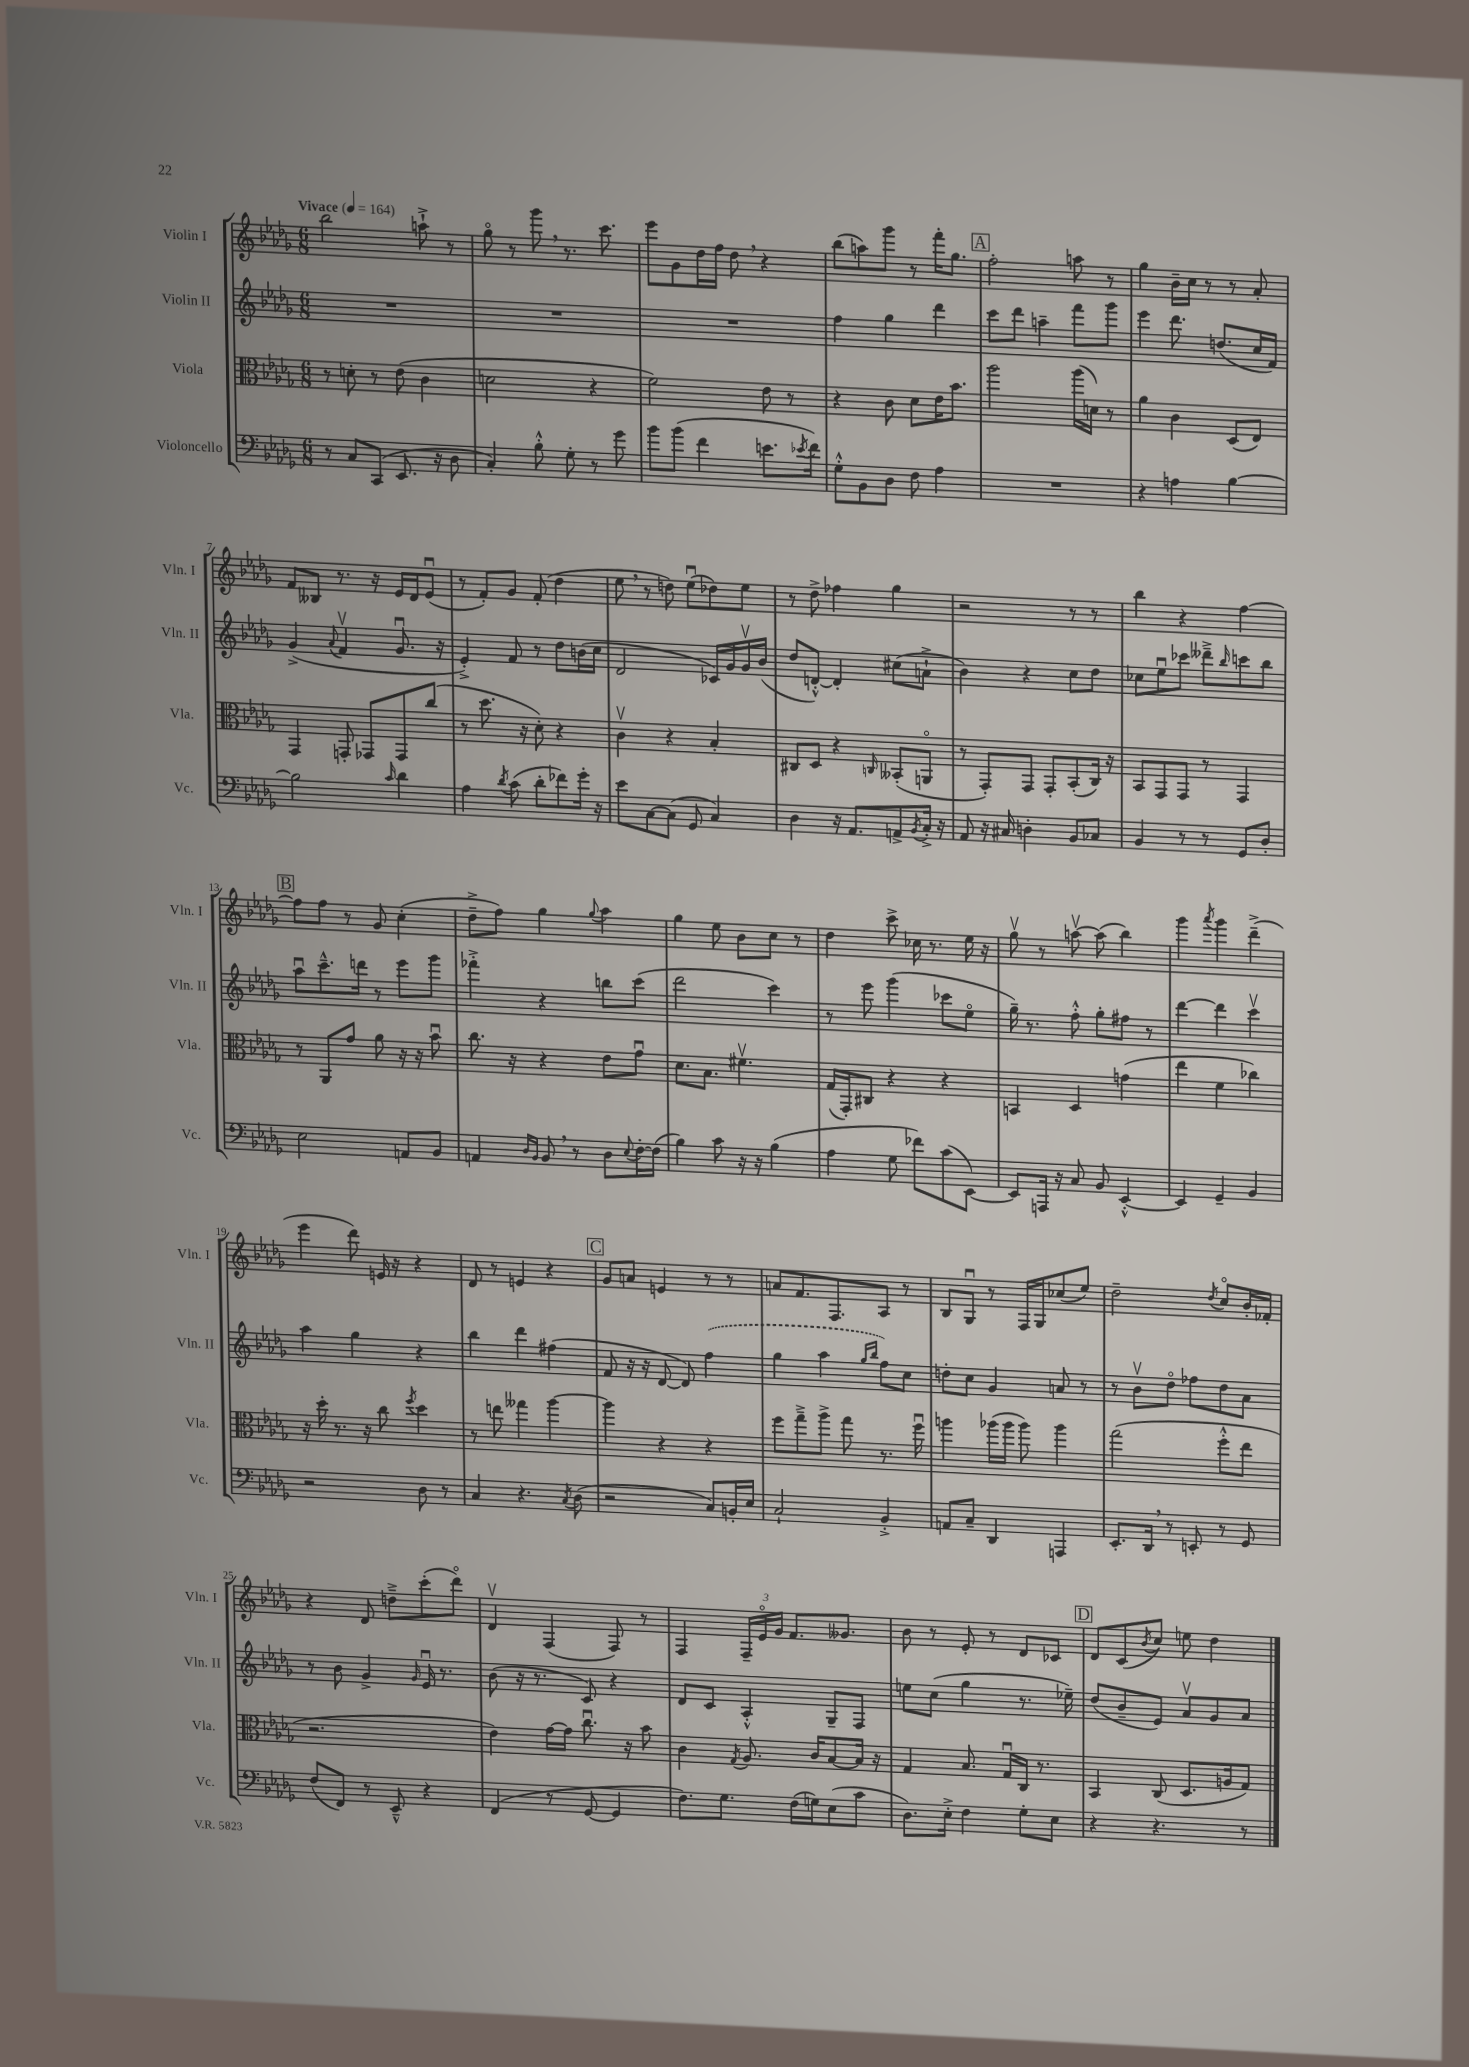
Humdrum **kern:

**kern	**kern	**kern	**kern
*part4	*part3	*part2	*part1
*staff4	*staff3	*staff2	*staff1
*I"Violoncello	*I"Viola	*I"Violin II	*I"Violin I
*I'Vc.	*I'Vla.	*I'Vln. II	*I'Vln. I
*clefF4	*clefC3	*clefG2	*clefG2
*k[b-e-a-d-g-]	*k[b-e-a-d-g-]	*k[b-e-a-d-g-]	*k[b-e-a-d-g-]
*M6/8	*M6/8	*M6/8	*M6/8
*MM164	*MM164	*MM164	*MM164
=1	=1	=1	=1
!	!	!	!LO:TX:a:B:t=Vivace
8r	8r	2.r	2bb-\
8C/L	8dn'\	.	.
(8CC/J	8r	.	.
8.EE-/	(8e-\	.	.
.	4c\	.	8aan`^\
16r	.	.	.
8D-\	.	.	8r
=2	=2	=2	=2
4C'/)	2dn\	2.r	8gg-\
.	.	.	8r
8B-'^^\	.	.	8ggg-,\
8G-'\	.	.	8.r
8r	4r	.	.
.	.	.	8.ccc\
8g-\	.	.	.
=3	=3	=3	=3
8b-\L	2f\)	2.r	8eee-\L
(8b-\J	.	.	8g-\
4f\	.	.	16dd-\L
.	.	.	16ff\JJ
.	.	.	8dd-,\
8.en\L	8e-\	.	4r
.	8r	.	.
8qe-X/	.	.	.
16f\Jk)	.	.	.
=4	=4	=4	=4
8G-'^^\L	4r	4ff\	(8bb-\L
8BB-\	.	.	8aan\)
8D-\J	8c\	4gg-\	8ggg-\J
8F\	8d-\L	.	8r
4A-\	16e-\K	4ddd-\	16fff'\KL
.	8.b-\J	.	8.gg-\J
!!LO:REH:place=s1:t=A
=5	=5	=5	=5
2.r	2aa-\	8ccc\L	2ff'\
.	.	8ddd-\J	.
.	.	4aan~\	.
.	(16aa-\LL	8fff\L	8aan\
.	16dn\JJ)	.	.
.	8r	8ggg-\J	8r
=6	=6	=6	=6
4r	4a-\	4eee-\	4gg-\
4An\	4c\	8.ddd-\	16b-~\LL
.	.	.	16cc\JJ
.	.	.	8r
.	.	(8.ddn/L	.
[4B-\	(8D-/L	.	8r
.	8E-/J)	16cc/L	8a-'/
.	.	16f/JJ)	.
!!LO:LB:g=z
=7	=7	=7	=7
2B-\]	4GG-/	(4g-^/	8f/L
.	.	.	8B--X/J
.	.	8qqa-/	.
.	8GGn'/	4fv/	8.r
.	8GG-X/L	.	.
.	.	.	16r
16qqc/	.	.	.
4d-\	8GG-/	8.g-u/	16e-/LL
.	.	.	16d-/J
.	(8cc/J	.	(8e-u/J
.	.	16r	.
=8	=8	=8	=8
4A-\	8r	4e-'^/)	8r
.	8.dd-\	.	8f'/L)
8qd-/	.	.	.
(8c\	.	8f/	8g-/J
.	16r	.	.
8d-'\L	8d-'\)	8r	(8f'/
8f-X\)	4r	8dd-\L	4dd-\
16g-'\Jk	.	(16bn\L	.
16r	.	16cc\JJ	.
=9	=9	=9	=9
8e-\L	4cv\	2d-/	8ee-,\
[8C\	.	.	8r
(8C\J]	4r	.	8ddn\)
8GG-/	.	.	(8ee-u\L
4C/)	4B-'/	16c-X/LL)	8dd-X\)
.	.	16g-/	.
.	.	16g-v/	8ee-\J
.	.	(16b-/JJ	.
=10	=10	=10	=10
4D-\	8C#X/L	8dd-/L	8r
.	8D-/J	[8dn'^^/J)	8dd-^\
16r	4r	4d'/]	4ff-X\
8.AA-/L	.	.	.
.	16qqCn/	.	.
8AAn^/	(8BB--X'/L	(8cc#X\L	4gg-\
8qBB-/	.	.	.
16C'^/Jk	8AAn/J	8an`^\J	.
16r	.	.	.
=11	=11	=11	=11
8AA-/	8r	4b-\)	2r
16r	8GG-'/L)	.	.
16C#X/	.	.	.
4Dn'\	8GG-/J	4r	.
.	8GG-'/L	.	.
8BB-/L	(8BB-'/	8cc\L	8r
8C-X/J	16C/Jk)	8dd-\J	8r
.	16r	.	.
=12	=12	=12	=12
4BB-/	8BB-/L	8cc-X\L	4bb-\
.	8GG-/	8ee-u\	.
8r	8GG-/J	8ccc-X\J	4r
8r	8r	8ddd--X~^\L	.
.	.	16qqbb-/	.
8GG-/L	4GG-/	8cccn\	[4ff\
8D-'/J	.	8bb-\J	.
!!LO:LB:g=z
!!LO:REH:place=s1:t=B
=13	=13	=13	=13
2E-\	8r	8aa-u\L	8ff\L]
.	8AA-/L	8.ccc~^^\	8ff\J
.	8g-/J	.	8r
.	.	16dddn\Jk	.
.	8a-\	8r	8g-/
8AAn/L	16r	8eee-\L	(4cc'\
.	16r	.	.
8BB-/J	8b-u\	8ggg-\J	.
=14	=14	=14	=14
4AAn/	8.cc\	4fff-X'^\	8dd-~^\L
.	.	.	8ff\J)
.	16r	.	.
16qqD-/LL	.	.	.
16qqBB-/JJ	.	.	.
8BB-,/	4r	4r	4gg-\
8r	.	.	.
.	.	.	8qqgg-/
8D-\L	8e-\L	8bbn\L	4aa-\
8qqE-/	.	.	.
[16F'\L	8g-u\J	(8ccc\J	.
(16F\JJ]	.	.	.
=15	=15	=15	=15
4B-\)	8.d-\L	2ddd-\	4gg-\
.	8.B-\J	.	.
8c\	.	.	8ee-\
16r	4.f#Xv\	.	8b-\L
16r	.	.	.
(4B-\	.	4ccc\)	8cc\J
.	.	.	8r
=16	=16	=16	=16
4A-\	(16G-/LL	8r	4dd-\
.	16GG-'/J)	.	.
.	8C#X/J	8eee-\	.
8G-\	4r	(4ggg-\	8ccc^\
8f-X\L)	.	.	16cc-X\
.	.	.	8.r
(8c\	4r	8ccc-X\L	.
[8EE-\J)	.	8ee-\J	16ee-\
.	.	.	16r
=17	=17	=17	=17
8EE-/L]	4BBn/	16gg-~\)	8gg-v\
.	.	8.r	.
16AAAn/Jk	.	.	8r
16r	.	.	.
8C/	4D-/	8ff'^^\	[8aanv\
8BB-/	.	8gg-'\L	(8aa\]
[4EE-'^^/	(4gn\	8ff#X\J	4bb-\)
.	.	8r	.
=18	=18	=18	=18
4EE-/]	4ee-\	[4ddd-\	4ggg-\
.	.	.	8qaaa-/
4GG-~/	4f\	4ddd-\]	4ggg-\
4BB-/	4cc-X\)	4cccv\	(4ddd-~^\
!!LO:LB:g=z
=19	=19	=19	=19
2r	16r	4aa-\	4eee-\
.	16dd-'\	.	.
.	8.r	.	.
.	.	4gg-\	8ddd-\)
.	16r	.	.
.	8cc\	.	16en/
.	.	.	16r
.	8qff/	.	.
8D-\	4dd-\	4r	4r
8r	.	.	.
=20	=20	=20	=20
4C/	8r	4bb-\	8d-/
.	8een\	.	8r
4.r	4gg--X\	4ddd-\	4en/
.	[4aa-\	(4ff#X\	4r
8qC/	.	.	.
(8D-\	.	.	.
!!LO:REH:place=s1:t=C
=21	=21	=21	=21
2r	4aa-\]	8f/	8g-/L
.	.	16r	8an/J
.	.	16r	.
.	4r	[8d-/	4en/
.	.	8d-/])	.
8C/L)	4r	(4ff\	8r
16BBn'/L	.	.	8r
16E-/JJ	.	.	.
=22	=22	=22	=22
2C`/	8ff\L	4gg-\	8an/L
.	8gg-~^\	.	8.f/
.	8aa-^\J	4aa-\	.
.	.	.	8.F/
.	8gg-\	.	.
.	.	16qqgg-/LL	.
.	.	16qqbb-/JJ	.
4BB-'^/	8.r	8ff\L)	8A-/J
.	.	8cc\J	8r
.	16ffu\	.	.
=23	=23	=23	=23
8AAn/L	4aan\	8ddn'\L	8B-/L
8C~/J	.	8cc\J	8G-u/J
4DD-/	(16aa-X\LL	4g-/	8r
.	16aa-\JJ	.	.
.	8aa-\)	.	16F/LL
.	.	.	16G-/J
4AAAn/	4aa-\	8an/	(8cc-X/
.	.	8r	8ee-/J)
=24	=24	=24	=24
8.EE-'/L	(2gg-\	8r	2dd-~\
.	.	8b-v\L	.
16DD-,/Jk	.	.	.
8r	.	8dd-\J	.
8EEn'/	.	8ff-X\L	.
.	.	.	8qdd-/
8r	8ff'^^\L	8dd-\	8cc/L
8GG-/	8ee-\J	8a-\J	16b-'/L
.	.	.	16f-X'/JJ
!!LO:LB:g=z
=25	=25	=25	=25
(8F/L	2.r	8r	4r
8FF/J)	.	8b-\	.
8r	.	4g-^/	8d-/
8EE-~^^/	.	.	8ddn~^\L
.	.	16qqg-/	.
4r	.	16e-u/	(8ccc'\
.	.	8.r	.
.	.	.	8ddd-\J)
=26	=26	=26	=26
(4FF/	4e-\)	(8b-\	4d-v/
.	.	16r	.
.	.	8.r	.
8r	[16g-\LL	.	(4F/
.	16g-\JJ]	.	.
[8GG-/	8.ccu\	8c/)	.
4GG-/]	.	4r	8F/)
.	16r	.	.
.	8b-\	.	8r
=27	=27	=27	=27
8.F\L)	4c\	8d-/L	4F/
.	.	8c/J	.
8.G-\J	.	.	.
.	8qG-/	.	.
.	8.A-/	4A-'^^/	24F~/LL
.	.	.	24e-/
.	.	.	24g-/JJ
(16F\LL	.	.	8.f/L
16Gn\J)	16c/KL	.	.
(8E-\	[8B-/	8G-~/L	.
.	.	.	8.g--X/J
8c\J	16B-/Jk]	8F/J	.
.	16r	.	.
=28	=28	=28	=28
8.D-\L)	4G-/	8een\L	8b-\
.	.	(8cc\J	8r
16E-'^\Jk	.	.	.
4F\	8.B-/	4gg-\	8e-'/
.	.	.	8r
.	16G-u/LL	.	.
8G-'\L	16C/JJ	8.r	8d-/L
.	8.r	.	.
8E-\J	.	.	8c-X/J
.	.	16ee-X~\)	.
!!LO:REH:place=s1:t=D
=29	=29	=29	=29
4r	4BB-/	(8dd-/L	8d-/L
.	.	8b-~/	(8c/
.	.	.	8qb-/
4.r	(8C/	8e-/J)	8cc/J)
.	8.D-/L	8a-v/L	8een\
.	.	8g-/	4dd-\
.	16An/k	.	.
8r	8G-/J)	8a-/J	.
==	==	==	==
*-	*-	*-	*-
